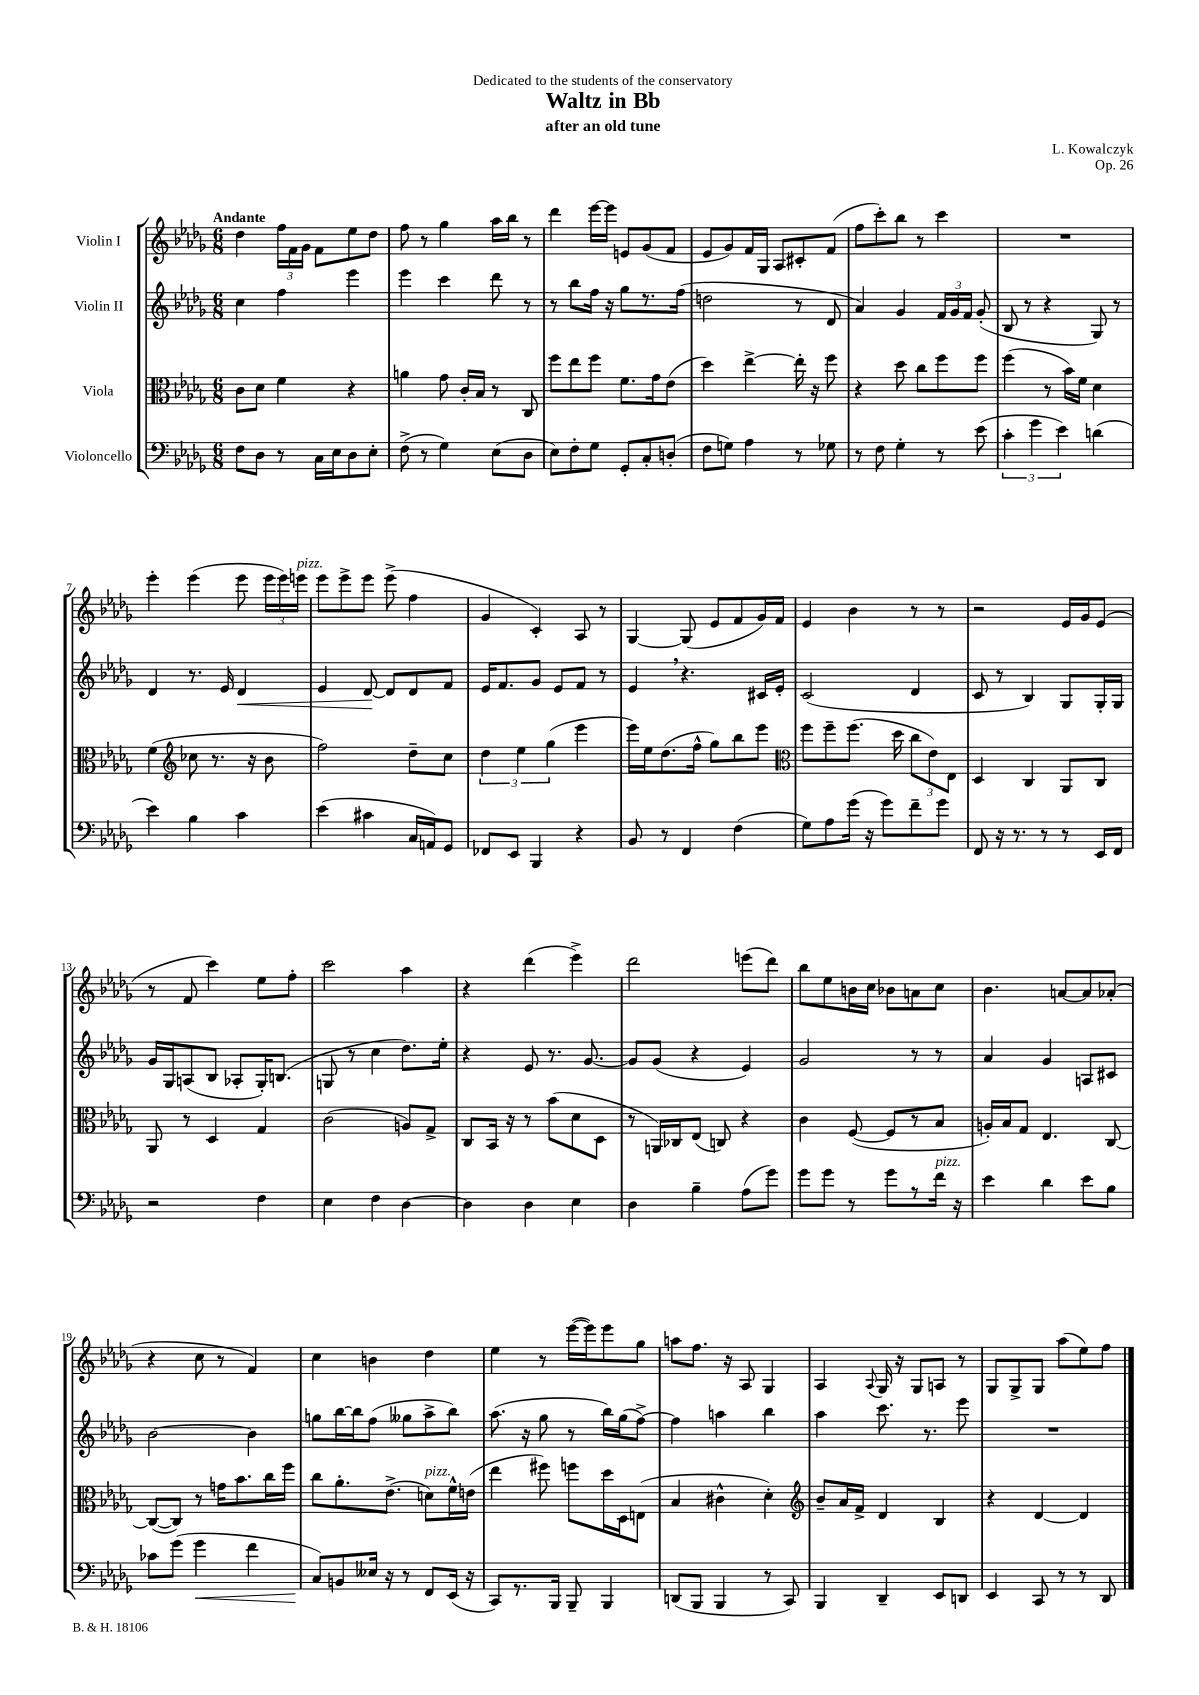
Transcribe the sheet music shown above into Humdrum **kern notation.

**kern	**dynam	**kern	**kern	**dynam	**kern
*part4	*part4	*part3	*part2	*part2	*part1
*staff4	*staff4	*staff3	*staff2	*staff2	*staff1
*I"Violoncello	*	*I"Viola	*I"Violin II	*	*I"Violin I
*clefF4	*	*clefC3	*clefG2	*	*clefG2
*k[b-e-a-d-g-]	*	*k[b-e-a-d-g-]	*k[b-e-a-d-g-]	*	*k[b-e-a-d-g-]
*M6/8	*	*M6/8	*M6/8	*	*M6/8
=1	=1	=1	=1	=1	=1
!	!	!	!	!	!LO:TX:a:B:t=Andante
8F\L	.	8c\L	4cc\	.	4dd-\
8D-\J	.	8d-\J	.	.	.
8r	.	4f\	4ff\	.	24ff\LL
.	.	.	.	.	24f\
.	.	.	.	.	24g-\JJ
16C\LL	.	.	.	.	8f\L
16E-\J	.	.	.	.	.
8D-\	.	4r	4eee-\	.	8ee-\
8E-'\J	.	.	.	.	8dd-\J
=2	=2	=2	=2	=2	=2
(8F^\	.	4an\	4eee-\	.	8ff\
8r	.	.	.	.	8r
4G-\)	.	8g-\	4ccc\	.	4gg-\
.	.	16c'/LL	.	.	.
.	.	16B-/JJ	.	.	.
(8E-\L	.	8r	8ddd-\	.	16aa-\LL
.	.	.	.	.	16bb-\JJ
8D-\J	.	8C/	8r	.	8r
=3	=3	=3	=3	=3	=3
8E-\L)	.	8ff\L	8r	.	4ddd-\
8F'\	.	8ee-\	8bb-\L	.	.
8G-\J	.	8ff\J	16ff\Jk	.	[16eee-\LL
.	.	.	16r	.	16eee-\JJ]
8GG-'/L	.	8.f\L	8gg-\L	.	8en/L
8C'/	.	.	8.r	.	(8g-/
.	.	16g-\k	.	.	.
(8Dn'/J	.	(8e-\J	.	.	8f/J
.	.	.	(16ff\Jk	.	.
=4	=4	=4	=4	=4	=4
8F\L	.	4dd-\)	2ddn\	.	8e-/L
8Gn\J)	.	.	.	.	8g-/)
4A-\	.	[4ee-^\	.	.	16f/L
.	.	.	.	.	16G-/JJ
.	.	.	.	.	8A-/L
8r	.	16ee-'\]	8r	.	8c#X'/
.	.	16r	.	.	.
8G-X\	.	8ff\	8d-/	.	(8f/J
=5	=5	=5	=5	=5	=5
8r	.	4r	4a-/)	.	8ff\L
8F\	.	.	.	.	8ccc'\)
4G-'\	.	8dd-\	4g-/	.	8bb-\J
.	.	8cc\L	.	.	8r
8r	.	8ff\	24f/LL	.	4ccc\
.	.	.	24g-/	.	.
.	.	.	24f/JJ	.	.
(8e-\	.	8ff\J	(8g-'/	.	.
=6	=6	=6	=6	=6	=6
6c'\	.	(4ff\	8B-/	.	2.r
.	.	.	8r	.	.
6g-\	.	.	.	.	.
.	.	8r	4r	.	.
6e-\)	.	.	.	.	.
.	.	16b-\LL)	.	.	.
.	.	16f\JJ	.	.	.
(4dn\	.	4d-\	8G-/)	.	.
.	.	.	8r	.	.
!!LO:LB:g=z
=7	=7	=7	=7	=7	=7
4e-\)	.	(4f\	4d-/	.	4eee-'\
*	*	*clefG2	*	*	*
4B-\	.	8cc-X\	8.r	.	(4eee-\
.	.	8.r	.	.	.
.	.	.	16e-/	.	.
!	!	!	!	!LO:HP:b	!
4c\	.	.	4d-/	<	8eee-\
.	.	16r	.	.	.
.	.	8b-\	.	.	24eee-\LL
.	.	.	.	.	24eee-\)
!	!	!	!	!	!LO:TX:a:i:t=pizz.
.	.	.	.	.	24eeen\JJ
=8	=8	=8	=8	=8	=8
(4e-\	.	2ff\)	4e-/	.	8eee-\L
.	.	.	.	.	8eee-^\
4c#X\	.	.	[8d-/	.	8eee-\J
.	.	.	8d-/L]	[	(8eee-^\
16C/LL	.	8dd-~\L	8d-/	.	4ff\
16AAn/J)	.	.	.	.	.
8GG-/J	.	8cc\J	8f/J	.	.
=9	=9	=9	=9	=9	=9
8FF-X/L	.	6dd-\	16e-/KL	.	4g-/
.	.	.	8.f/	.	.
8EE-/J	.	.	.	.	.
.	.	6ee-\	.	.	.
4BBB-/	.	.	8g-/J	.	4c'/)
.	.	(6gg-\	.	.	.
.	.	.	8e-/L	.	.
4r	.	4eee-\	8f/J	.	8A-/
.	.	.	8r	.	8r
=10	=10	=10	=10	=10	=10
8BB-/	.	16eee-\LL)	4e-,/	.	[4G-/
.	.	16ee-\J	.	.	.
8r	.	(8.dd-\	.	.	.
4FF/	.	.	4.r	.	(8G-/]
.	.	16ff^^\Jk	.	.	.
.	.	8gg-\L)	.	.	8e-/L
(4F\	.	8bb-\	.	.	8f/
.	.	8eee-\J	16c#X/LL	.	16g-/L)
.	.	.	16e-'/JJ	.	16f/JJ
=11	=11	=11	=11	=11	=11
*	*	*clefC3	*	*	*
8G-\L)	.	8ff\L	(2c/	.	4e-/
8A-\	.	8ff~\	.	.	.
(16g-\Jk	.	(8.ff\J	.	.	4b-\
16r	.	.	.	.	.
8g-\L)	.	.	.	.	.
.	.	16dd-\	.	.	.
8f~\	.	12cc\L	4d-/	.	8r
.	.	12e-\)	.	.	.
8g-\J	.	.	.	.	8r
.	.	12E-\J	.	.	.
=12	=12	=12	=12	=12	=12
8FF/	.	4D-/	8c/	.	2r
16r	.	.	8r	.	.
8.r	.	.	.	.	.
.	.	4C/	4B-/)	.	.
8r	.	.	.	.	.
8r	.	8AA-/L	8G-/L	.	16e-/LL
.	.	.	.	.	16g-/J
16EE-/LL	.	8C/J	16G-'/L	.	(8e-/J
16FF/JJ	.	.	16G-/JJ	.	.
!!LO:LB:g=z
=13	=13	=13	=13	=13	=13
2r	.	8AA-/	16g-/LL	.	8r
.	.	.	16G-/J	.	.
.	.	8r	(8An/	.	8f/
.	.	4D-/	8B-/J	.	4ccc\)
.	.	.	8A-X'/L	.	.
4F\	.	4G-/	16G-'/K)	.	8ee-\L
.	.	.	(8.Bn/J	.	.
.	.	.	.	.	8ff'\J
=14	=14	=14	=14	=14	=14
4E-\	.	(2c\	8Gn/	.	2ccc\
.	.	.	8r	.	.
4F\	.	.	4cc\	.	.
[4D-\	.	8An/L)	8.dd-\L)	.	4aa-\
.	.	8G-^/J	.	.	.
.	.	.	16ee-'\Jk	.	.
=15	=15	=15	=15	=15	=15
4D-\]	.	8C/L	4r	.	4r
.	.	16BB-/Jk	.	.	.
.	.	16r	.	.	.
4D-\	.	8r	8e-/	.	(4ddd-\
.	.	(8b-\L	8.r	.	.
4E-\	.	8d-\	.	.	4eee-^\)
.	.	.	[8.g-/	.	.
.	.	8D-\J	.	.	.
=16	=16	=16	=16	=16	=16
4D-\	.	8r	8g-/L]	.	2ddd-\
.	.	16AAn/LL)	(8g-/J	.	.
.	.	16C-X/J	.	.	.
4B-~\	.	(8E-/J	4r	.	.
.	.	8Cn/)	.	.	.
(8A-\L	.	4r	4e-/)	.	(8eeen\L
8g-\J)	.	.	.	.	8ddd-\J)
=17	=17	=17	=17	=17	=17
8g-\L	.	4c\	2g-/	.	8bb-\L
8g-\J	.	.	.	.	8ee-\
8r	.	([8F/	.	.	16bn\L
.	.	.	.	.	16cc\JJ
8g-\L	.	8F/L]	.	.	8b-X\L
8r	.	8r	8r	.	8an\
!LO:TX:a:i:t=pizz.	!	!	!	!	!
16f\Jk	.	8B-/J	8r	.	8cc\J
16r	.	.	.	.	.
=18	=18	=18	=18	=18	=18
4e-\	.	16An'/LL)	4a-/	.	4.b-\
.	.	16B-/J	.	.	.
.	.	8G-/J	.	.	.
4d-\	.	4.E-/	4g-/	.	.
.	.	.	.	.	[8an/L
8e-\L	.	.	8An/L	.	8a/]
8B-\J	.	[8C/	8c#X/J	.	(8a-X'/J
!!LO:LB:g=z
=19	=19	=19	=19	=19	=19
8c-X\L	.	(8C/L_	[2b-\	.	4r
(8g-\J	.	8C/J])	.	.	.
!	!LO:HP:b	!	!	!	!
4g-\	<	8r	.	.	8cc\
.	.	16gn\KL	.	.	8r
.	.	8.b-\	.	.	.
4f\	.	.	4b-\]	.	4f/)
.	.	16cc\L	.	.	.
.	.	16ff\JJ	.	.	.
=20	=20	=20	=20	=20	=20
8C/L)	.	8cc\L	8ggn\L	.	4cc\
8BBn/	[	8.a-'\	[16bb-\L	.	.
.	.	.	16bb-\J]	.	.
16E--X/Jk	.	.	(8ff\J	.	4bn\
16r	.	(8.e-^\J	.	.	.
8r	.	.	8gg--X\L	.	.
!	!	!LO:TX:a:i:t=pizz.	!	!	!
8FF/L	.	8dn\L)	8aa-^\	.	4dd-\
(16EE-/Jk	.	16f^^\L	8bb-\J)	.	.
16r	.	(16en\JJ	.	.	.
=21	=21	=21	=21	=21	=21
8CC/L)	.	4ee-\	(8.aa-\	.	4ee-\
8.r	.	.	.	.	.
.	.	.	16r	.	.
.	.	8ff#X\)	8gg-\	.	8r
16BBB-/Jk	.	.	.	.	.
8BBB-~/	.	8ffn\L	8r	.	([16eee-\LL
.	.	.	.	.	16eee-\J])
4BBB-/	.	16dd-\L	16bb-\LL)	.	8eee-\
.	.	16D-\J	(16gg-\J	.	.
.	.	(8En\J	[8ff^\J)	.	8gg-\J
=22	=22	=22	=22	=22	=22
(8DDn/L	.	4B-/	4ff\]	.	8aan\L
8BBB-/J	.	.	.	.	8.ff\J
4BBB-/	.	4c#X^^\	4aan\	.	.
.	.	.	.	.	16r
.	.	.	.	.	8A-/
8r	.	4d-'\)	4bb-\	.	4G-/
8CC/)	.	.	.	.	.
=23	=23	=23	=23	=23	=23
*	*	*clefG2	*	*	*
4BBB-/	.	8b-~/L	4aa-\	.	4A-/
.	.	16a-/L	.	.	.
.	.	16f^/JJ	.	.	.
.	.	.	.	.	8qqA-/
4DD-~/	.	4d-/	8.ccc\	.	16G-/
.	.	.	.	.	16r
.	.	.	.	.	8G-/L
.	.	.	8.r	.	.
8EE-/L	.	4B-/	.	.	8An/J
8DDn/J	.	.	8eee-\	.	8r
=24	=24	=24	=24	=24	=24
4EE-/	.	4r	2.r	.	8G-/L
.	.	.	.	.	8G-^/
8CC/	.	[4d-/	.	.	8G-/J
8r	.	.	.	.	(8aa-\L
8r	.	4d-/]	.	.	8ee-\)
8DD-/	.	.	.	.	8ff\J
==	==	==	==	==	==
*-	*-	*-	*-	*-	*-
